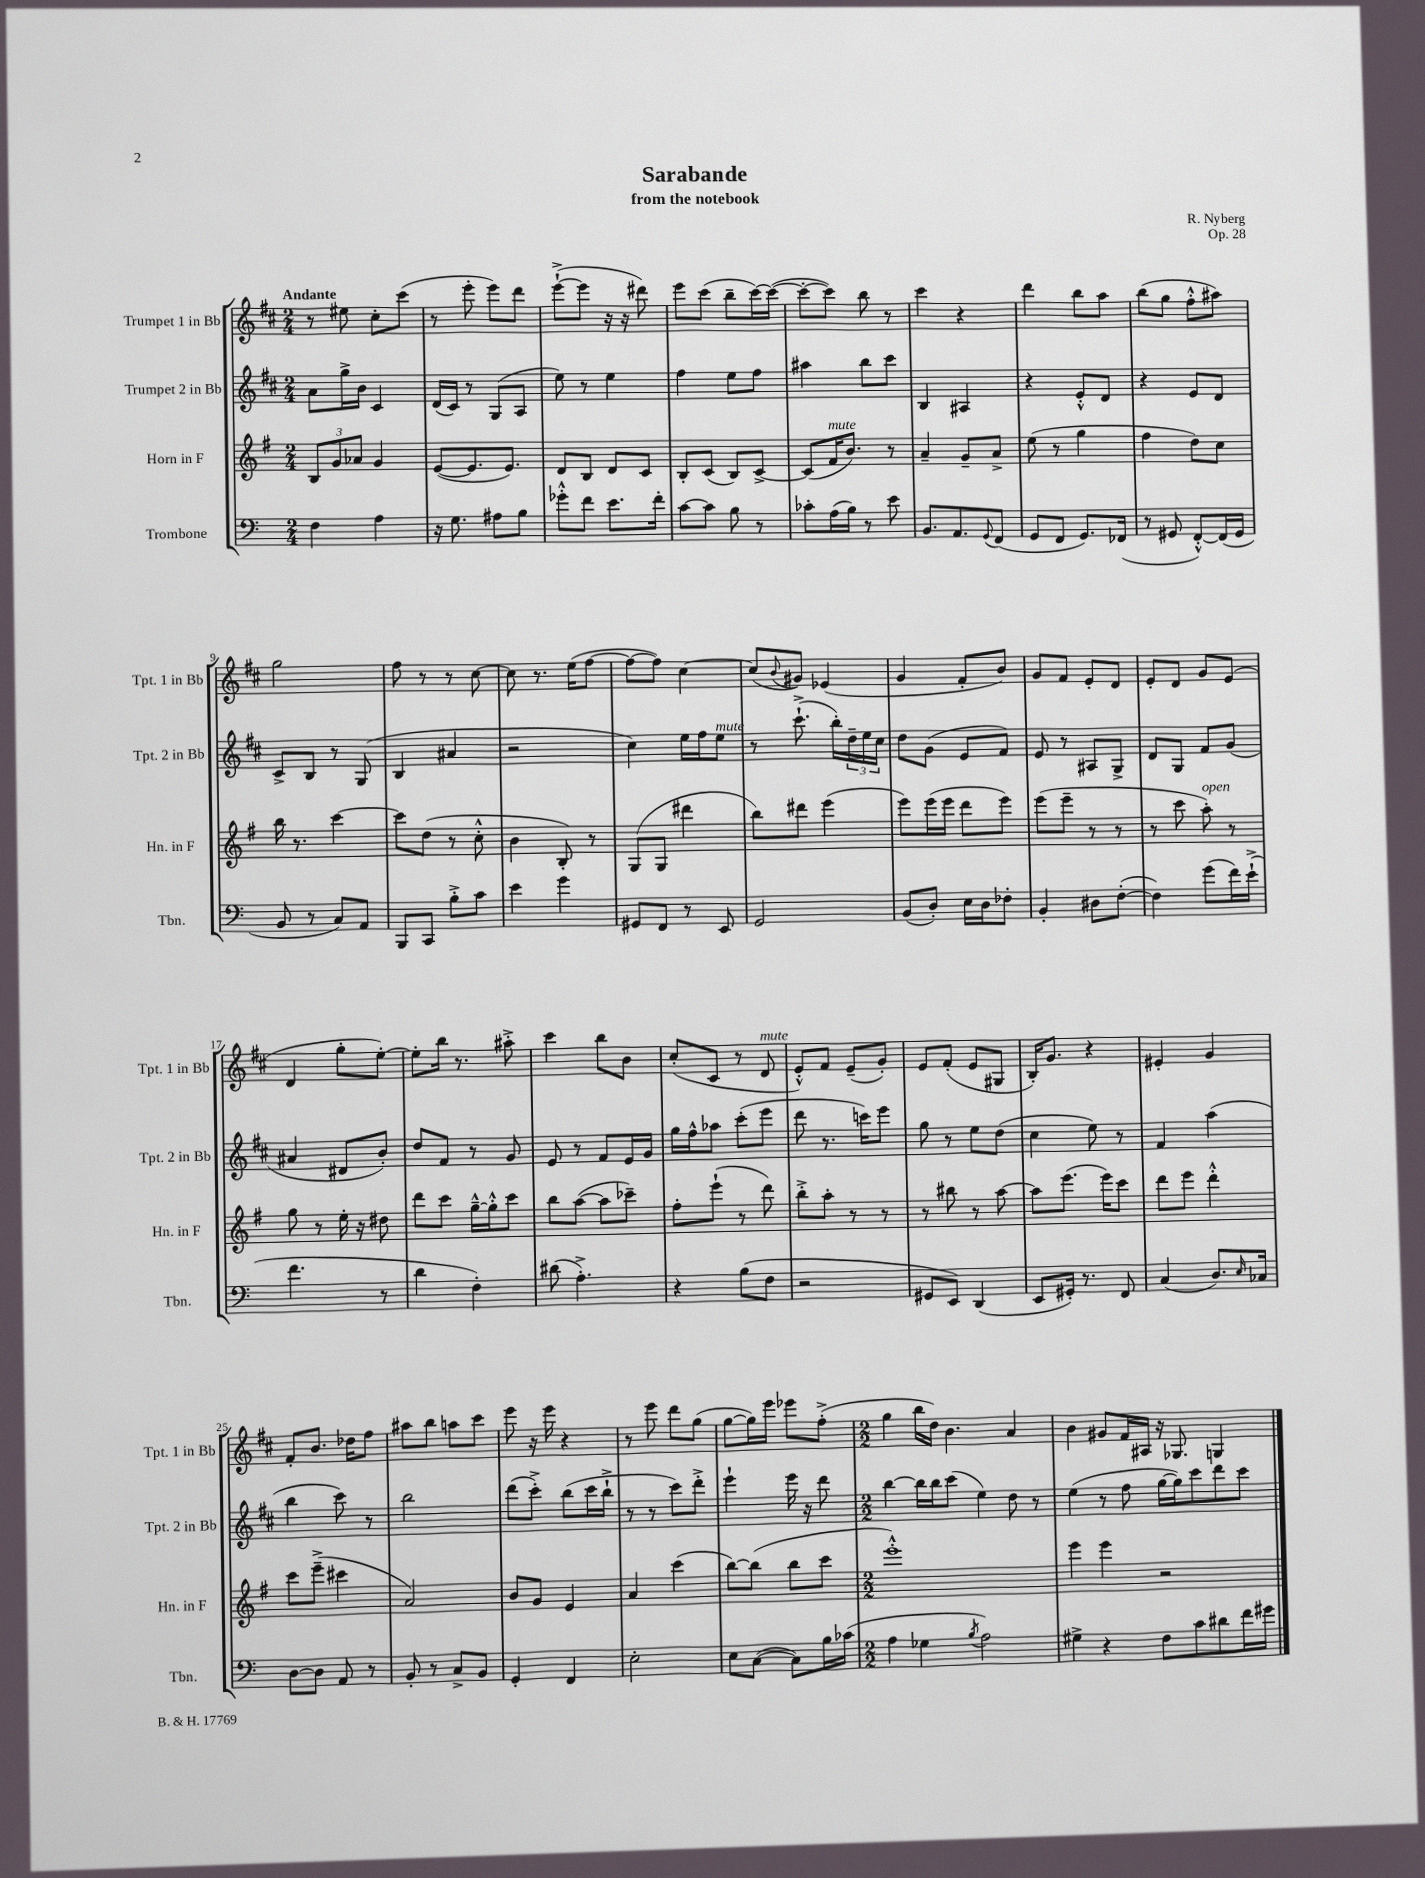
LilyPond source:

\header { title = "Sarabande" composer = "R. Nyberg" subtitle = "from the notebook" opus = "Op. 28" }
<<
\new StaffGroup <<
\new Staff = "s0" \with { instrumentName = "Trumpet 1 in Bb" shortInstrumentName = "Tpt. 1 in Bb" } {
    \clef treble \key d \major \numericTimeSignature \time 2/4 \tempo "Andante"
    r8 eis''8 cis''8-. cis'''8( |
    r8 e'''8-. e'''8) d'''8 |
    e'''8~-!->( e'''8 r16 r16 dis'''8) |
    e'''8 cis'''8( b''8-- cis'''16~) cis'''16~( |
    cis'''8~-. cis'''8) b''8 r8 |
    cis'''4 r4 |
    d'''4 b''8 a''8 |
    b''8( g''8 fis''8-.-^ ais''8) |
    g''2 |
    fis''8 r8 r8 cis''8~ |
    cis''8 r8. e''16( fis''8~ |
    fis''8~ fis''8) cis''4~ |
    cis''8( \appoggiatura { b'8 } gis'8) ees'4( |
    g'4 fis'8-. b'8) |
    g'8 fis'8 e'8-. d'8 |
    e'8-. d'8 g'8 e'8( |
    d'4 g''8-. e''8~-.) |
    e''8-. b''16 r8. ais''8-.-> |
    cis'''4 b''8 b'8 |
    cis''8-.( cis'8 r8 d'8^\markup { \italic "mute" } |
    e'8-.-^) fis'8 e'8--( g'8-.) |
    e'8 fis'8-.( e'8 gis8 |
    b16-.) g'8. r4 |
    eis'4-. g'4 |
    fis'8-. b'8. des''16 fis''8 |
    ais''8 b''8 a''8 cis'''8 |
    e'''8 r16 e'''16 r4 |
    r8 e'''8 d'''8 g''8( |
    g''8~ g''16) e'''16 ees'''8 fis''8-.->( |
    \numericTimeSignature \time 2/2 g''4 b''16 d''16) b'4. a'4 |
    b'4 gis'8 fis'16 ais16 r16 ges8. g4 \bar "|." |
}
\new Staff = "s1" \with { instrumentName = "Trumpet 2 in Bb" shortInstrumentName = "Tpt. 2 in Bb" } {
    \clef treble \key d \major \numericTimeSignature \time 2/4
    a'8 g''16-> b'16 cis'4 |
    d'16( cis'16) r8 g8( a8 |
    e''8) r8 e''4 |
    fis''4 e''8 fis''8 |
    ais''4 b''8 cis'''8 |
    b4 ais4 |
    r4 e'8-.-^ d'8 |
    r4 e'8 d'8 |
    cis'8-> b8 r8 g8( |
    b4 ais'4 |
    r2 |
    cis''4) e''16 fis''16 e''8^\markup { \italic "mute" } |
    r8 cis'''8.-!->( b''16-.) \tuplet 3/2 { d''16-- e''16 cis''16 } |
    d''8 g'8( e'8 fis'8) |
    e'8 r8 ais8 g8-> |
    d'8 g8 fis'8 g'8( |
    ais'4 dis'8 b'8-.) |
    d''8 fis'8 r8 g'8 |
    e'8 r8 fis'8 e'16 g'16 |
    g''16 fis''16-^ aes''8 cis'''8-.( e'''8 |
    d'''8 r8. c'''16) e'''8 |
    g''8 r8 e''8 d''8( |
    cis''4 e''8) r8 |
    fis'4 a''4( |
    b''4 cis'''8) r8 |
    b''2 |
    d'''8( cis'''8-.->) b''8( cis'''16 b''16-!-> |
    r8 r8 cis'''8) d'''8-.-> |
    e'''4-! e'''16 r16 d'''8 |
    \numericTimeSignature \time 2/2 b''4~ b''16 b''16 cis'''8( e''4) d''8 r8 |
    e''4( r8 fis''8 g''16~ g''16) cis'''8 d'''8 cis'''8 \bar "|." |
}
\new Staff = "s2" \with { instrumentName = "Horn in F" shortInstrumentName = "Hn. in F" } {
    \clef treble \key g \major \numericTimeSignature \time 2/4
    \tuplet 3/2 { b8 g'8 aes'8 } g'4 |
    e'8~( e'8. e'8.) |
    d'8 b8 d'8 c'8 |
    b8-. c'8( b8) c'8~-> |
    c'8( fis'16^\markup { \italic "mute" } b'8.) r8 |
    a'4-- g'8-- a'8-> |
    e''8( r8 g''4 |
    fis''4 d''8) c''8 |
    b''16 r8. c'''4~ |
    c'''8 d''8( r8 c''8-.-^ |
    b'4 b8-.) r8 |
    g8( g8 dis'''4 |
    b''8) dis'''8 e'''4( |
    e'''8) e'''16( e'''16 d'''8 e'''8) |
    e'''8( e'''8-- r8 r8 |
    r8 c'''8 a''8-.^\markup { \italic "open" }) r8 |
    g''8 r8 e''16-. r16 dis''8 |
    d'''8 c'''8 g''16~---^ g''16-.-^ c'''8 |
    b''8 a''8~( a''8 ces'''8--) |
    fis''8-. e'''8-!( r8 d'''8) |
    b''8-.-> a''8-. r8 r8 |
    r8 bis''8 r8 a''8~ |
    a''8 e'''8.( e'''16) c'''8 |
    d'''8 e'''8 d'''4-.-^ |
    c'''8 e'''8--->( cis'''4 |
    a'2) |
    b'8 g'8 e'4 |
    a'4 c'''4( |
    b''8~) b''8( b''8 c'''8 |
    \numericTimeSignature \time 2/2 e'''1-.-^) |
    e'''4 e'''4 r2 \bar "|." |
}
\new Staff = "s3" \with { instrumentName = "Trombone" shortInstrumentName = "Tbn." } {
    \clef bass \key c \major \numericTimeSignature \time 2/4
    f4 a4 |
    r16 g8. ais8 b8 |
    ges'8-.-^ f'8 e'8. f'16-. |
    c'8~ c'8 b8 r8 |
    ces'8-. a16( b16) r8 e'8 |
    b,8. a,8. \appoggiatura { g,8 } f,8( |
    g,8 f,8 g,8.) fes,16( |
    r8 gis,8 f,8~-.-^) f,16( gis,16 |
    b,8 r8 c8) a,8 |
    b,,8 c,8 b8-.-> c'8 |
    e'4 g'4 |
    gis,8 f,8 r8 e,8 |
    g,2 |
    b,8( d8-.) e16 d16 fes8-. |
    b,4-. dis8 f8~-.( |
    f4) g'8( f'16) e'16-!->( |
    f'4. r8 |
    d'4 f4-.) |
    dis'8( a4.-.->) |
    r4 b8( f8 |
    r2 |
    gis,8 e,8) d,4( |
    e,8 gis,16-.) r8. f,8 |
    c4( d8.) \grace { e16 } ces16 |
    d8~ d8 a,8 r8 |
    b,8-. r8 c8-> b,8 |
    g,4-. f,4 |
    e2-. |
    e8 c8~( c8) b16 ces'16( |
    \numericTimeSignature \time 2/2 a4 ges4 \acciaccatura { b8 } a2) |
    gis4-> r4 f8 c'8 dis'8 f'16 gis'16 \bar "|." |
}
>>
>>
